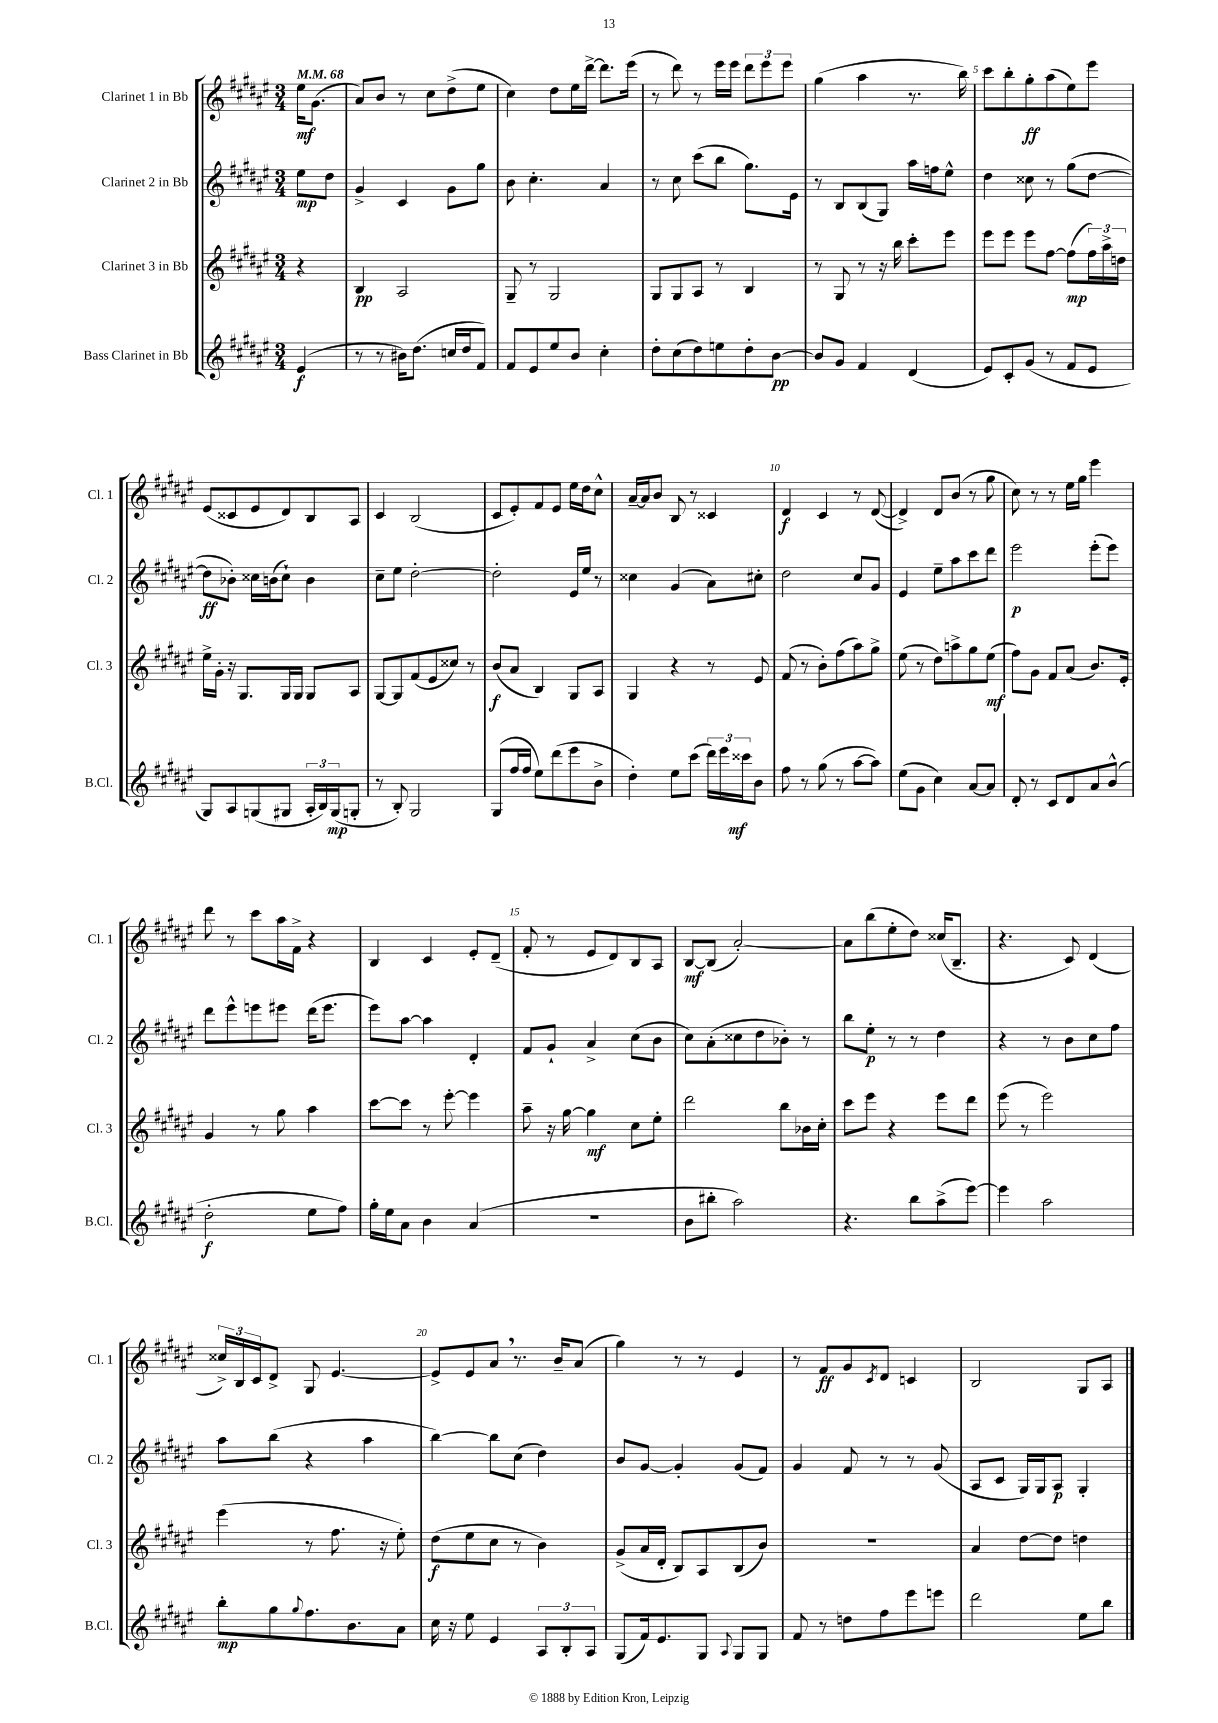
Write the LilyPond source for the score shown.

<<
\new StaffGroup <<
\new Staff = "s0" \with { instrumentName = "Clarinet 1 in Bb" shortInstrumentName = "Cl. 1" } {
    \clef treble \key fis \major \numericTimeSignature \time 3/4 \partial 4 \tempo 4 = 68
    eis''16\mf gis'8.( |
    ais'8) b'8 r8 cis''8 dis''8->( eis''8 |
    cis''4) dis''8 eis''16 dis'''16~-> dis'''8. eis'''16( |
    r8 dis'''8) r8 eis'''16 eis'''16 \tuplet 3/2 { dis'''8 eis'''8 eis'''8 } |
    gis''4( ais''4 r8. b''16) |
    cis'''8 b''8-. gis''8-.\ff ais''8( eis''8) eis'''8 |
    eis'8( cisis'8 eis'8 dis'8) b8 ais8 |
    cis'4 b2( |
    cis'8 eis'8-.) fis'8 eis'8 eis''16 dis''16 cis''8-^ |
    ais'16~-- ais'16 b'8 b8 r8 cisis'4 |
    dis'4\f cis'4 r8 dis'8~( |
    dis'4->) dis'8 b'8( r8 gis''8 |
    cis''8) r8 r8 eis''16 gis''16 eis'''4 |
    dis'''8 r8 cis'''8 ais''16 fis'16-> r4 |
    b4 cis'4 eis'8-. dis'8--( |
    fis'8-. r8 eis'8 dis'8) b8 ais8 |
    b8~\mf b8( ais'2~-.) |
    ais'8 b''8( eis''8-. dis''8) cisis''16( b8.-- |
    r4. cis'8) dis'4( |
    \tuplet 3/2 { cisis''16->) b16 cis'16 } dis'8-> gis8 eis'4.~ |
    eis'8-> eis'8 ais'8 \breathe r8. b'16-- ais'8( |
    gis''4) r8 r8 eis'4 |
    r8 fis'8\ff gis'8 \acciaccatura { cis'8 } dis'8 c'4 |
    b2 gis8 ais8 \bar "|." |
}
\new Staff = "s1" \with { instrumentName = "Clarinet 2 in Bb" shortInstrumentName = "Cl. 2" } {
    \clef treble \key fis \major \numericTimeSignature \time 3/4 \partial 4
    eis''8\mp dis''8 |
    gis'4-> cis'4 gis'8 gis''8 |
    b'8 cis''4.-. ais'4 |
    r8 cis''8 cis'''8( b''8 gis''8.) eis'16 |
    r8 b8 b8( gis8) ais''16 f''16 eis''8-^ |
    dis''4 cisis''8 r8 gis''8( dis''8~ |
    dis''8\ff bes'8-.) cisis''16 b'16( cisis''8-!) b'4 |
    cis''8-- eis''8 dis''2~-. |
    dis''2-. eis'16 eis''16 r8 |
    cisis''4 gis'4( ais'8) cis''8-. |
    dis''2 cis''8 gis'8 |
    eis'4 eis''8-- ais''8 cis'''8 dis'''8 |
    eis'''2\p eis'''8-.( eis'''8) |
    dis'''8 eis'''8-^ e'''8 eis'''8 dis'''16( eis'''8. |
    eis'''8) ais''8~ ais''4 dis'4-. |
    fis'8 gis'8-! ais'4-> cis''8( b'8 |
    cis''8) ais'8-.( cisis''8 dis''8 bes'8-.) r8 |
    b''8 eis''8-.\p r8 r8 dis''4 |
    r4 r8 b'8 cis''8 fis''8 |
    ais''8 b''8( r4 ais''4 |
    b''4~) b''8 cis''8( dis''4) |
    b'8 gis'8~ gis'4-. gis'8( fis'8) |
    gis'4 fis'8 r8 r8 gis'8( |
    ais8 cis'8 gis16) gis16 ais8\p gis4-. \bar "|." |
}
\new Staff = "s2" \with { instrumentName = "Clarinet 3 in Bb" shortInstrumentName = "Cl. 3" } {
    \clef treble \key fis \major \numericTimeSignature \time 3/4 \partial 4
    r4 |
    b4\pp ais2 |
    gis8-- r8 gis2 |
    gis8 gis8 ais8 r8 b4 |
    r8 gis8 r8 r16 b''16 cis'''8-. eis'''8 |
    eis'''8 eis'''8 eis'''8 fis''8~ fis''8\mp( \tuplet 3/2 { fis''16) ais''16-> d''16 } |
    eis''16-> gis'16-. r16 gis8. gis16 gis16 gis8 ais8 |
    gis8~ gis8 fis'8( eis'8 cisis''8) r8 |
    b'8\f( ais'8 b4) gis8 ais8 |
    gis4 r4 r8 eis'8 |
    fis'8( r8 b'8-.) fis''8( ais''8) gis''8-> |
    eis''8( r8 dis''8) a''8-> gis''8 eis''8\mf( |
    fis''8) gis'8 fis'8 ais'8( b'8.) eis'16-. |
    gis'4 r8 gis''8 ais''4 |
    cis'''8~ cis'''8 r8 eis'''8~-. eis'''4 |
    ais''8-- r16 gis''16~ gis''4\mf cis''8 eis''8-. |
    dis'''2 b''8 bes'16 cis''16-. |
    cis'''8 eis'''8 r4 eis'''8 dis'''8 |
    eis'''8( r8 eis'''2) |
    eis'''4( r8 fis''8. r16 eis''8-.) |
    dis''8\f( eis''8 cis''8 r8 b'4) |
    gis'8->( ais'16 dis'16-. b8) ais8 b8( b'8) |
    R2. |
    ais'4 dis''8~ dis''8 d''4 \bar "|." |
}
\new Staff = "s3" \with { instrumentName = "Bass Clarinet in Bb" shortInstrumentName = "B.Cl." } {
    \clef treble \key fis \major \numericTimeSignature \time 3/4 \partial 4
    eis'4\f( |
    r8 r8 bis'16) dis''8.( c''16 dis''16 fis'8) |
    fis'8 eis'8 eis''8 b'8 cis''4-. |
    dis''8-. cis''8( dis''8) e''8 dis''8-. b'8~\pp |
    b'8 gis'8 fis'4 dis'4( |
    eis'8) cis'8-. gis'8( r8 fis'8 eis'8 |
    gis8) ais8 g8( gis8 \tuplet 3/2 { ais16-. b16) gis16\mp( } g8-. |
    r8 b8-.) gis2 |
    gis8( fis''16 fis''16 eis''8) dis'''8( eis'''8 b'8-> |
    dis''4-.) eis''8 cis'''8( \tuplet 3/2 { dis'''16) eis'''16 cisis'''16\mf } b'8 |
    fis''8 r8 gis''8( r8 ais''8~ ais''8) |
    eis''8( gis'8 cis''4) ais'8~ ais'8 |
    dis'8-. r8 cis'8 dis'8 ais'8 b'8-^( |
    dis''2-.\f eis''8 fis''8) |
    gis''16-. eis''16 ais'8 b'4 ais'4( |
    R2. |
    b'8 bis''8-. ais''2) |
    r4. b''8 ais''8->( eis'''8~) |
    eis'''4 ais''2 |
    b''8-.\mp gis''8 \appoggiatura { gis''8 } fis''8. b'8. ais'8 |
    cis''16 r16 eis''8 eis'4 \tuplet 3/2 { ais8 b8-. ais8 } |
    gis8( fis'16) eis'8. gis8 \appoggiatura { ais8 } gis8 gis8 |
    fis'8 r8 d''8 fis''8 eis'''8 e'''8 |
    dis'''2 eis''8 b''8 \bar "|." |
}
>>
>>
\layout { \context { \Score \override BarNumber.break-visibility = ##(#f #t #t) barNumberVisibility = #(every-nth-bar-number-visible 5) } }
